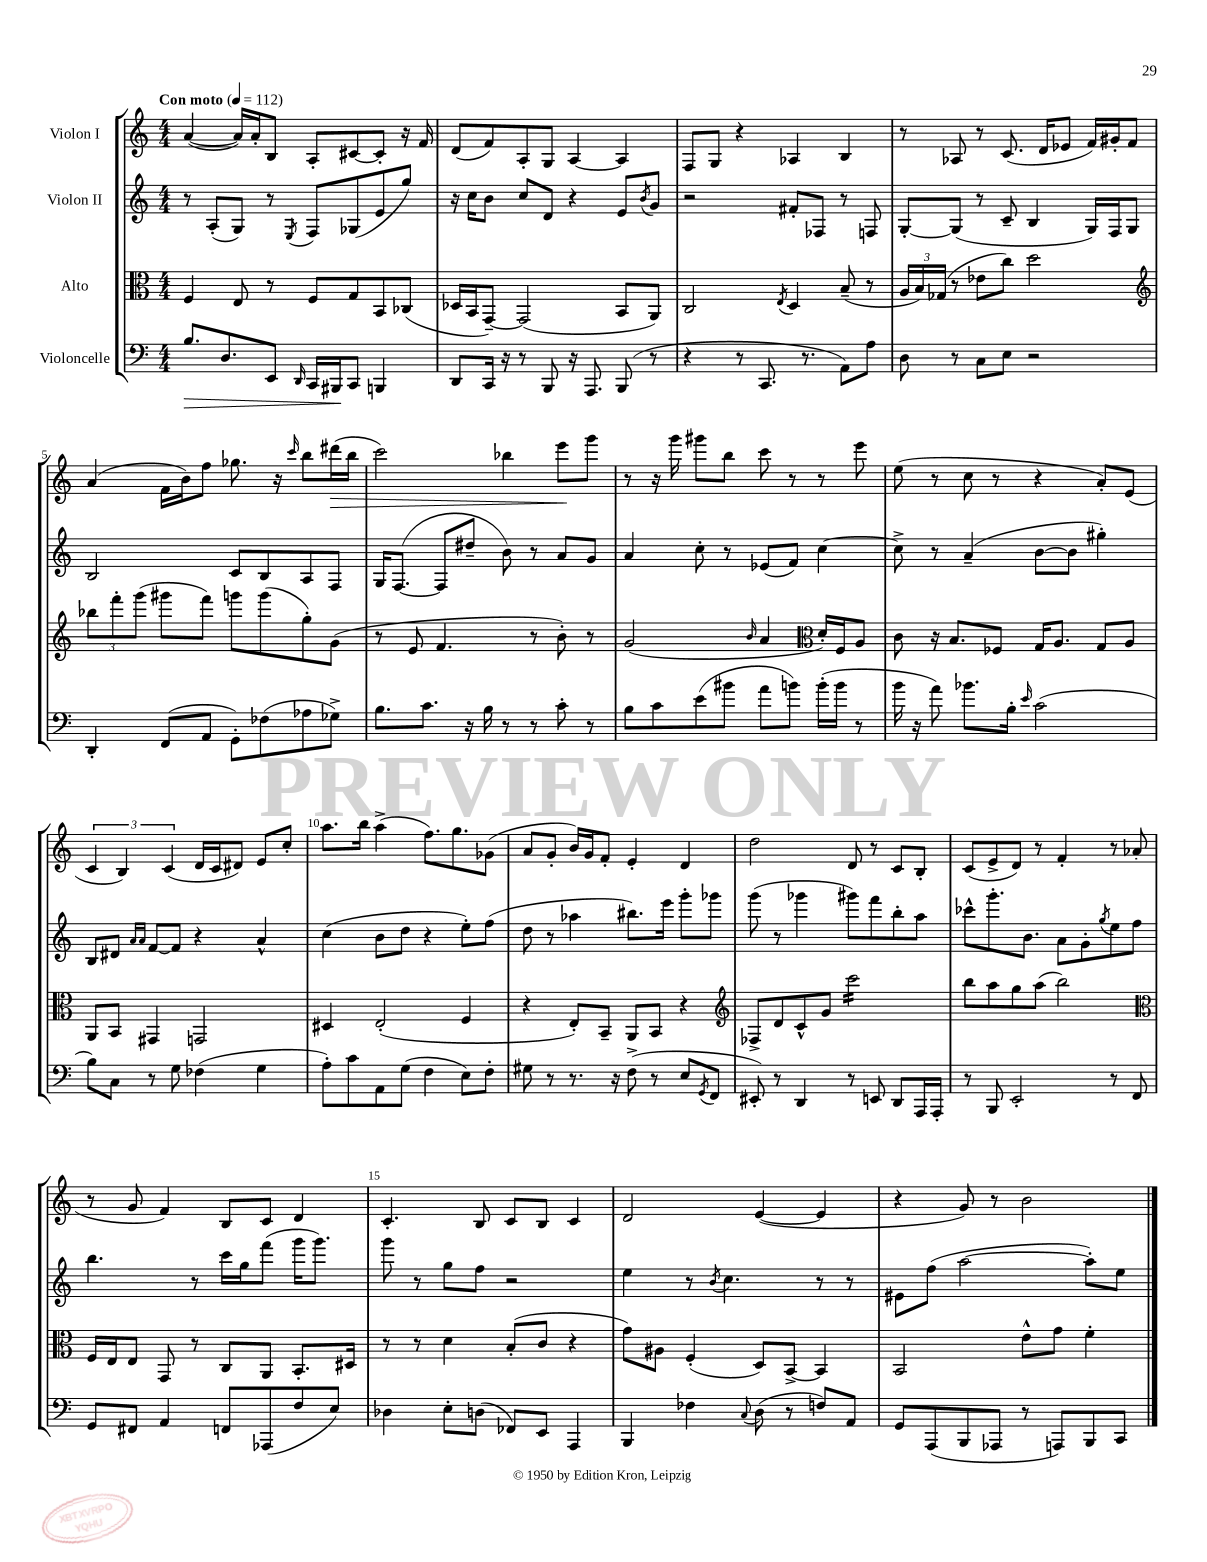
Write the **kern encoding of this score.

**kern	**dynam	**kern	**kern	**kern	**dynam
*part4	*part4	*part3	*part2	*part1	*part1
*staff4	*staff4	*staff3	*staff2	*staff1	*staff1
*I"Violoncelle	*	*I"Alto	*I"Violon II	*I"Violon I	*
*clefF4	*	*clefC3	*clefG2	*clefG2	*
*k[]	*	*k[]	*k[]	*k[]	*
*M4/4	*	*M4/4	*M4/4	*M4/4	*
*MM112	*	*MM112	*MM112	*MM112	*
=1	=1	=1	=1	=1	=1
!	!	!	!	!LO:TX:a:B:t=Con moto	!
!	!LO:HP:b	!	!	!	!
8.B/L	>	4F/	8r	([4a/	.
.	.	.	(8A'/L	.	.
8.D/	.	.	.	.	.
.	.	8E/	8G/J)	16a/LL])	.
.	.	.	.	16a'/J	.
8EE/J	.	8r	8r	8B/J	.
16qqDD/	.	.	8qE/	.	.
16CC/LL	.	8F/L	8F/L	8A'/L	.
16BBB#X/J	.	.	.	.	.
8CC/J	]	8G/	(8G-X/	[8c#X/	.
4BBBn/	.	8BB/	8e/	8c#'/J]	.
.	.	(8C-X/J	8gg/J)	16r	.
.	.	.	.	16f/	.
=2	=2	=2	=2	=2	=2
8DD/L	.	16D-X/LL	16r	(8d/L	.
.	.	16BB/J	16cc\KL	.	.
16CC/Jk	.	[8GG~/J)	8b\J	8f/)	.
16r	.	.	.	.	.
8r	.	(2GG/]	8cc/L	8A'/	.
8BBB/	.	.	8d/J	8G/J	.
16r	.	.	4r	[4A/	.
8.AAA/	.	.	.	.	.
(8BBB/	.	8BB/L	8e/L	4A/]	.
.	.	.	8qb/	.	.
8r	.	8AA/J)	8g/J	.	.
=3	=3	=3	=3	=3	=3
4r	.	2C/	2r	8F/L	.
.	.	.	.	8G/J	.
8r	.	.	.	4r	.
8.CC/	.	.	.	.	.
.	.	8qE/	.	.	.
.	.	4D/	8f#X'/L	4A-X/	.
8.r	.	.	.	.	.
.	.	.	8F-X/J	.	.
8AA\L)	.	(8B~/	8r	4B/	.
8A\J	.	8r	8Fn/	.	.
=4	=4	=4	=4	=4	=4
8D\	.	24A/LL	[8G'/L	8r	.
.	.	24B/)	.	.	.
.	.	(24G-X/JJ	.	.	.
8r	.	8r	(8G/J]	8A-X/	.
8C\L	.	8e-X\L	8r	8r	.
8E\J	.	8cc\J)	8c~/	(8.c/	.
2r	.	2dd\	4B/	.	.
.	.	.	.	16d/KL	.
.	.	.	.	8e-X/J	.
.	.	.	16G/LL)	16f/LL)	.
.	.	.	16F/J	16g#X'/J	.
.	.	.	8G/J	8f/J	.
!!LO:LB:g=z
=5	=5	=5	=5	=5	=5
*	*	*clefG2	*	*	*
4DD'/	.	12bb-X\L	2B/	(4a/	.
.	.	12fff'\	.	.	.
.	.	(12ggg\J	.	.	.
(8FF/L	.	8ggg#X\L	.	16f\LL	.
.	.	.	.	16b\J)	.
8AA/J	.	8fff\J)	.	8ff\J	.
8GG'\L)	.	8gggn\L	8c/L	8.gg-X\	.
(8F-X\	.	(8ggg\	8B/	.	.
.	.	.	.	16r	.
.	.	.	.	16qqccc/	.
8A-X\	.	8gg'\)	8A/	8bb\L	.
!	!	!	!	!	!LO:HP:b
8G-X^\J)	.	(8g\J	8F/J	(16ddd#X\L	>
.	.	.	.	16bb\JJ	.
=6	=6	=6	=6	=6	=6
8.B\L	.	8r	16G/KL	2ccc\)	.
.	.	.	([8.F/J	.	.
.	.	8e/	.	.	.
8.c\J	.	.	.	.	.
.	.	4.f/	8F/L]	.	.
16r	.	.	8dd#X~/J	.	.
16B\	.	.	.	.	.
8r	.	.	8b\)	4bb-X\	.
8r	.	8r	8r	.	.
8c'\	.	8b'\)	8a/L	8eee\L	.
8r	.	8r	8g/J	8ggg\J	]
=7	=7	=7	=7	=7	=7
8B\L	.	(2g/	4a/	8r	.
8c\	.	.	.	16r	.
.	.	.	.	16ggg\	.
(8e\	.	.	8cc'\	8ggg#X\L	.
8b#X\J	.	.	8r	8bb\J	.
.	.	16qqb/	.	.	.
8a\L	.	4a/	(8e-X/L	8ccc\	.
8bn\J)	.	.	8f/J)	8r	.
*	*	*clefC3	*	*	*
(16b'\LL	.	16d'/LL)	[4cc\	8r	.
16b\JJ	.	16F/J	.	.	.
8r	.	8A/J	.	8eee\	.
=8	=8	=8	=8	=8	=8
16b\	.	8c\	8cc^\]	(8ee\	.
16r	.	.	.	.	.
8a\)	.	16r	8r	8r	.
.	.	8.B/L	.	.	.
8.b-X\L	.	.	(4a~/	8cc\	.
.	.	8F-X/J	.	8r	.
16B'\Jk	.	.	.	.	.
16qqe/	.	.	.	.	.
(2c\	.	16G/KL	[8b\L	4r	.
.	.	8.A/J	.	.	.
.	.	.	8b\J]	.	.
.	.	8G/L	4gg#X'\)	8a'/L)	.
.	.	8A/J	.	(8e/J	.
!!LO:LB:g=z
=9	=9	=9	=9	=9	=9
8B\L)	.	8AA/L	8B/L	6c/	.
8C\J	.	8BB/J	8d#X/J	.	.
.	.	.	.	6B/)	.
.	.	.	16qqa/LL	.	.
.	.	.	16qqa/JJ	.	.
8r	.	4GG#X/	[8f/L	.	.
.	.	.	.	(6c/	.
8G\	.	.	8f/J]	.	.
(4F-X\	.	2GGn/	4r	16d/LL	.
.	.	.	.	16c/J	.
.	.	.	.	8d#X/J)	.
4G\	.	.	4a^^/	8e/L	.
.	.	.	.	8cc'/J	.
=10	=10	=10	=10	=10	=10
8A'\L)	.	4D#X/	(4cc\	8.aa\L	.
8c\	.	.	.	.	.
.	.	.	.	16bb\Jk	.
8AA\	.	(2E'/	8b\L	(4aa^\	.
(8G\J	.	.	8dd\J	.	.
4F\	.	.	4r	8.ff\L)	.
.	.	.	.	8.gg\	.
8E\L)	.	4F/	8ee'\L)	.	.
8F'\J	.	.	(8ff\J	(8g-X\J	.
=11	=11	=11	=11	=11	=11
8G#X\	.	4r	8dd\	8a/L	.
8r	.	.	8r	8g'/J	.
8.r	.	8E'/L)	4aa-X\	16b/LL)	.
.	.	.	.	16g/J	.
.	.	8BB~/J	.	8f'/J	.
16r	.	.	.	.	.
(8F^\	.	8AA/L	8.bb#X\L)	4e'/	.
8r	.	8BB/J	.	.	.
.	.	.	16eee\Jk	.	.
8E/L	.	4r	8ggg'\L	4d/	.
8qGG/	.	.	.	.	.
8FF/J	.	.	8ggg-X\J	.	.
=12	=12	=12	=12	=12	=12
*	*	*clefG2	*	*	*
8EE#X'/)	.	8F-X^/L	(8ggg\	2dd\	.
8r	.	8d/	8r	.	.
4DD/	.	8c^^/	4ggg-X\	.	.
.	.	8g/J	.	.	.
*	*	*tremolo	*	*	*
8r	.	16ccc\LL	8ggg#X\L)	8d/	.
.	.	16ccc\	.	.	.
8EEn/	.	16ccc\	8fff\	8r	.
.	.	16ccc\	.	.	.
8DD/L	.	16ccc\	8bb'\	8c/L	.
.	.	16ccc\	.	.	.
16AAA/L	.	16ccc\	8aa\J	8B'/J	.
16AAA'/JJ	.	16ccc\JJ	.	.	.
*	*	*Xtremolo	*	*	*
=13	=13	=13	=13	=13	=13
8r	.	8bb\L	8ccc-X^^\L	(8c/L	.
8BBB/	.	8aa\	8.ggg'\	8e^/	.
2EE'/	.	8gg\	.	8d/J)	.
.	.	.	8.b\J	.	.
.	.	(8aa\J	.	8r	.
.	.	2bb\)	8a\L	4f'/	.
.	.	.	8g'\	.	.
.	.	.	8qgg/	.	.
8r	.	.	8ee\	8r	.
8FF/	.	.	8ff\J	(8a-X/	.
!!LO:LB:g=z
=14	=14	=14	=14	=14	=14
*	*	*clefC3	*	*	*
8GG/L	.	16F/LL	4.bb\	8r	.
.	.	16E/J	.	.	.
8FF#X/J	.	8E/J	.	8g/	.
4AA/	.	8GG/	.	4f/)	.
.	.	8r	8r	.	.
8FFn/L	.	8C/L	16ccc\LL	8B/L	.
.	.	.	16gg\J	.	.
(8AAA-X/	.	8AA/J	(8fff\J	8c/J	.
8F/	.	8.BB'/L	16ggg\KL	4d/	.
.	.	.	8.ggg\J)	.	.
8E/J)	.	.	.	.	.
.	.	16D#X/Jk	.	.	.
=15	=15	=15	=15	=15	=15
4D-X\	.	8r	8ggg\	4.c'/	.
.	.	8r	8r	.	.
8E'\L	.	4d\	8gg\L	.	.
(8Dn\J	.	.	8ff\J	8B/	.
8FF-X/L)	.	(8B'/L	2r	8c/L	.
8EE/J	.	8c/J	.	8B/J	.
4AAA/	.	4r	.	4c/	.
=16	=16	=16	=16	=16	=16
4BBB/	.	8g\L)	4ee\	2d/	.
.	.	8A#X\J	.	.	.
4F-X\	.	(4F'/	8r	.	.
.	.	.	8qb/	.	.
.	.	.	4.cc\	.	.
8qqC/	.	.	.	.	.
(8D\	.	8D/L)	.	([4e/	.
8r	.	[8BB^/J	.	.	.
8Fn/L)	.	4BB/]	8r	4e/]	.
8AA/J	.	.	8r	.	.
=17	=17	=17	=17	=17	=17
8GG/L	.	2BB/	8e#X\L	4r	.
(8AAA/	.	.	(8ff\J	.	.
8BBB/	.	.	[2aa\	8g/)	.
8AAA-X/J	.	.	.	8r	.
8r	.	8e^^\L	.	2b\	.
8AAAn/L)	.	8g\J	.	.	.
8BBB/	.	4f'\	8aa'\L])	.	.
8CC/J	.	.	8ee\J	.	.
==	==	==	==	==	==
*-	*-	*-	*-	*-	*-
